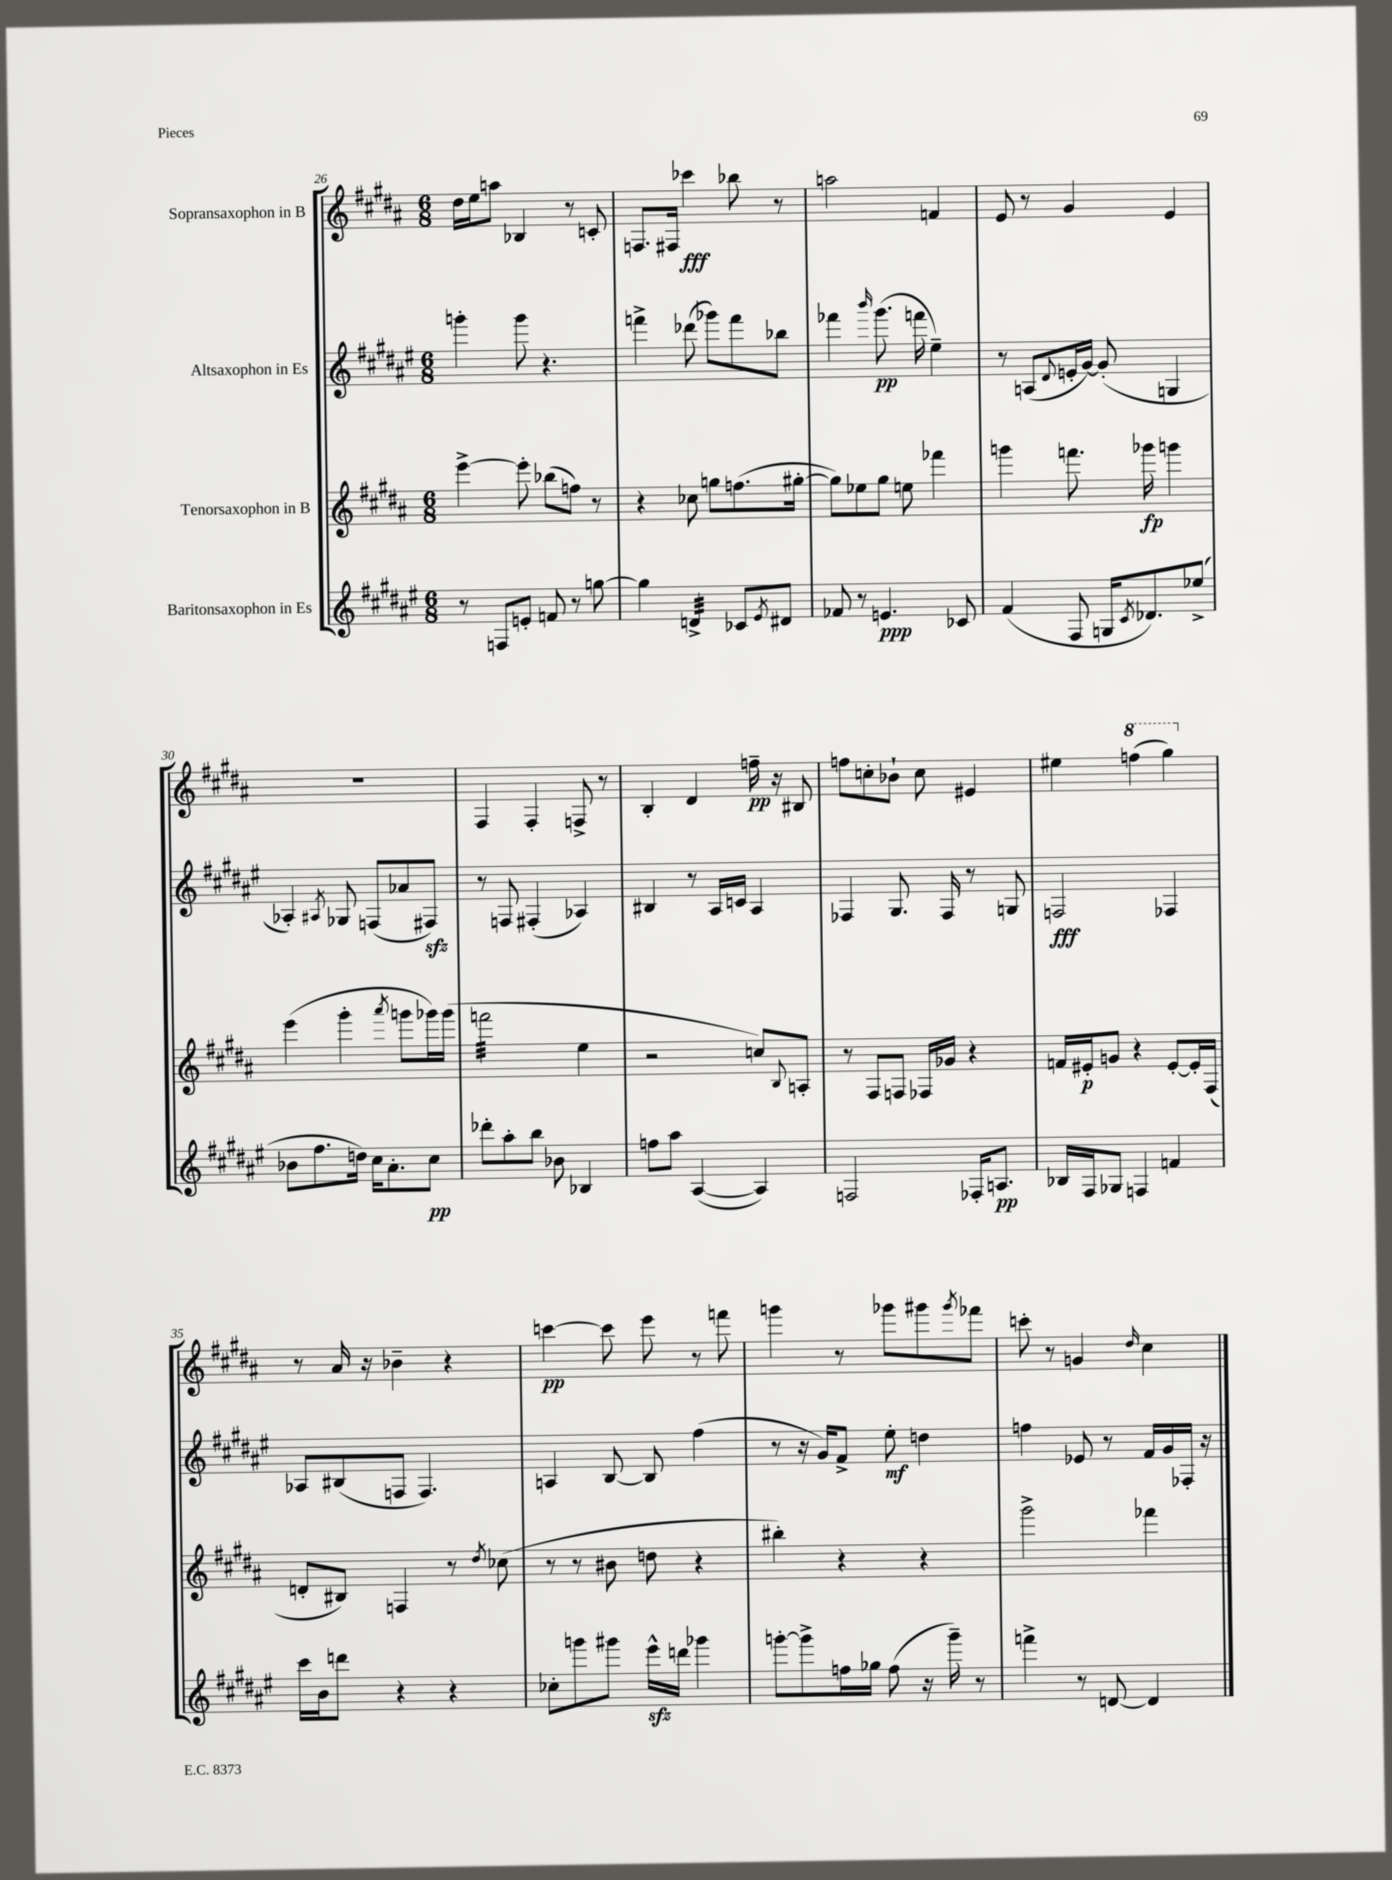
<<
\new StaffGroup <<
\new Staff = "s0" \with { instrumentName = "Sopransaxophon in B" } {
    \clef treble \key b \major \numericTimeSignature \time 6/8
    dis''16 e''16 a''8 bes4 r8 c'8-. |
    f8. fis16 ces'''4\fff bes''8 r8 |
    a''2 f'4 |
    e'8 r8 gis'4 e'4 |
    R2. |
    fis4 fis4-. f8-> r8 |
    b4-. dis'4 f''16--\pp r16 bis8 |
    f''8 c''8-. bes'8-! c''8 eis'4 |
    eis''4 \ottava #1 f'''4( gis'''4) \ottava #0 |
    r8 ais'16 r16 bes'4-- r4 |
    c'''4~\pp c'''8 e'''8 r8 f'''8 |
    g'''4 r8 ges'''8 gis'''8 \acciaccatura { gis'''8 } fes'''8 |
    c'''8-. r8 g'4 \grace { dis''16 } cis''4 \bar "|." |
}
\new Staff = "s1" \with { instrumentName = "Altsaxophon in Es" } {
    \clef treble \key fis \major \numericTimeSignature \time 6/8
    g'''4-. g'''8 r4. |
    f'''4-> des'''8( ges'''8) f'''8 bes''8 |
    fes'''4 \grace { b'''16 } gis'''8.\pp( f'''16 eis''4--) |
    r8 a8( \appoggiatura { dis'8 } e'16-. gis'16~) gis'8-.( g4 |
    aes4-.) \acciaccatura { ais8 } ges8 f8( aes'8 fis8\sfz) |
    r8 f8 fis4-.( aes4) |
    bis4 r8 ais16 c'16 ais4 |
    fes4 gis8. fes16 r8 g8 |
    f2\fff fes4 |
    aes8 bis8( f8 f4.) |
    a4 b8~ b8 fis''4( |
    r8 r16 gis'16) fis'8-> eis''8-.\mf d''4 |
    f''4 ees'8 r8 fis'16 gis'16 fes16-. r16 \bar "|." |
}
\new Staff = "s2" \with { instrumentName = "Tenorsaxophon in B" } {
    \clef treble \key b \major \numericTimeSignature \time 6/8
    e'''4~-> e'''8-. bes''8( f''8) r8 |
    r4 ces''8 g''8 f''8.( gis''16~-. |
    gis''8) ees''8 gis''8 e''8 fes'''4 |
    g'''4 f'''8. ges'''16\fp g'''4 |
    e'''4( gis'''4-. \acciaccatura { ais'''8 } g'''8 ges'''16) ges'''16( |
    f'''2:32 e''4 |
    r2 c''8) \appoggiatura { b8 } a8-. |
    r8 fis8 f8 fes16 ges'16 r4 |
    f'16 eis'16-.\p g'8 r4 eis'8~-. eis'16-. fis16( |
    d'8-. bis8) f4 r8 \acciaccatura { dis''8 } ces''8( |
    r8 r8 bis'8 d''8 r4 |
    bis''4-.) r4 r4 |
    gis'''2-> fes'''4 \bar "|." |
}
\new Staff = "s3" \with { instrumentName = "Baritonsaxophon in Es" } {
    \clef treble \key fis \major \numericTimeSignature \time 6/8
    r8 f8 e'8-. f'8 r8 g''8~ |
    g''4 d'4:32-> ces'8 \acciaccatura { eis'8 } dis'8 |
    fes'8 r8 e'4.\ppp ces'8 |
    fis'4( fis8 g16 \acciaccatura { cis'8 } des'8.) ees''8->( |
    bes'8 fis''8. d''16) cis''16 ais'8.-. cis''8\pp |
    des'''8-. ais''8-. b''8 bes'8 bes4 |
    f''8 ais''8 ais4~( ais4) |
    f2 fes16-. a8.\pp |
    bes16 fis16 ges8 f4 f'4 |
    cis'''16 b'16 d'''8 r4 r4 |
    ces''8-. g'''8 gis'''8 eis'''16-^\sfz d'''16 ges'''4 |
    g'''8~-. g'''8-> f''16 ges''16 f''8( r16 g'''16--) r8 |
    f'''4-> r8 d'8~ d'4 \bar "|." |
}
>>
>>
\layout { \context { \Score currentBarNumber = #26 } }
